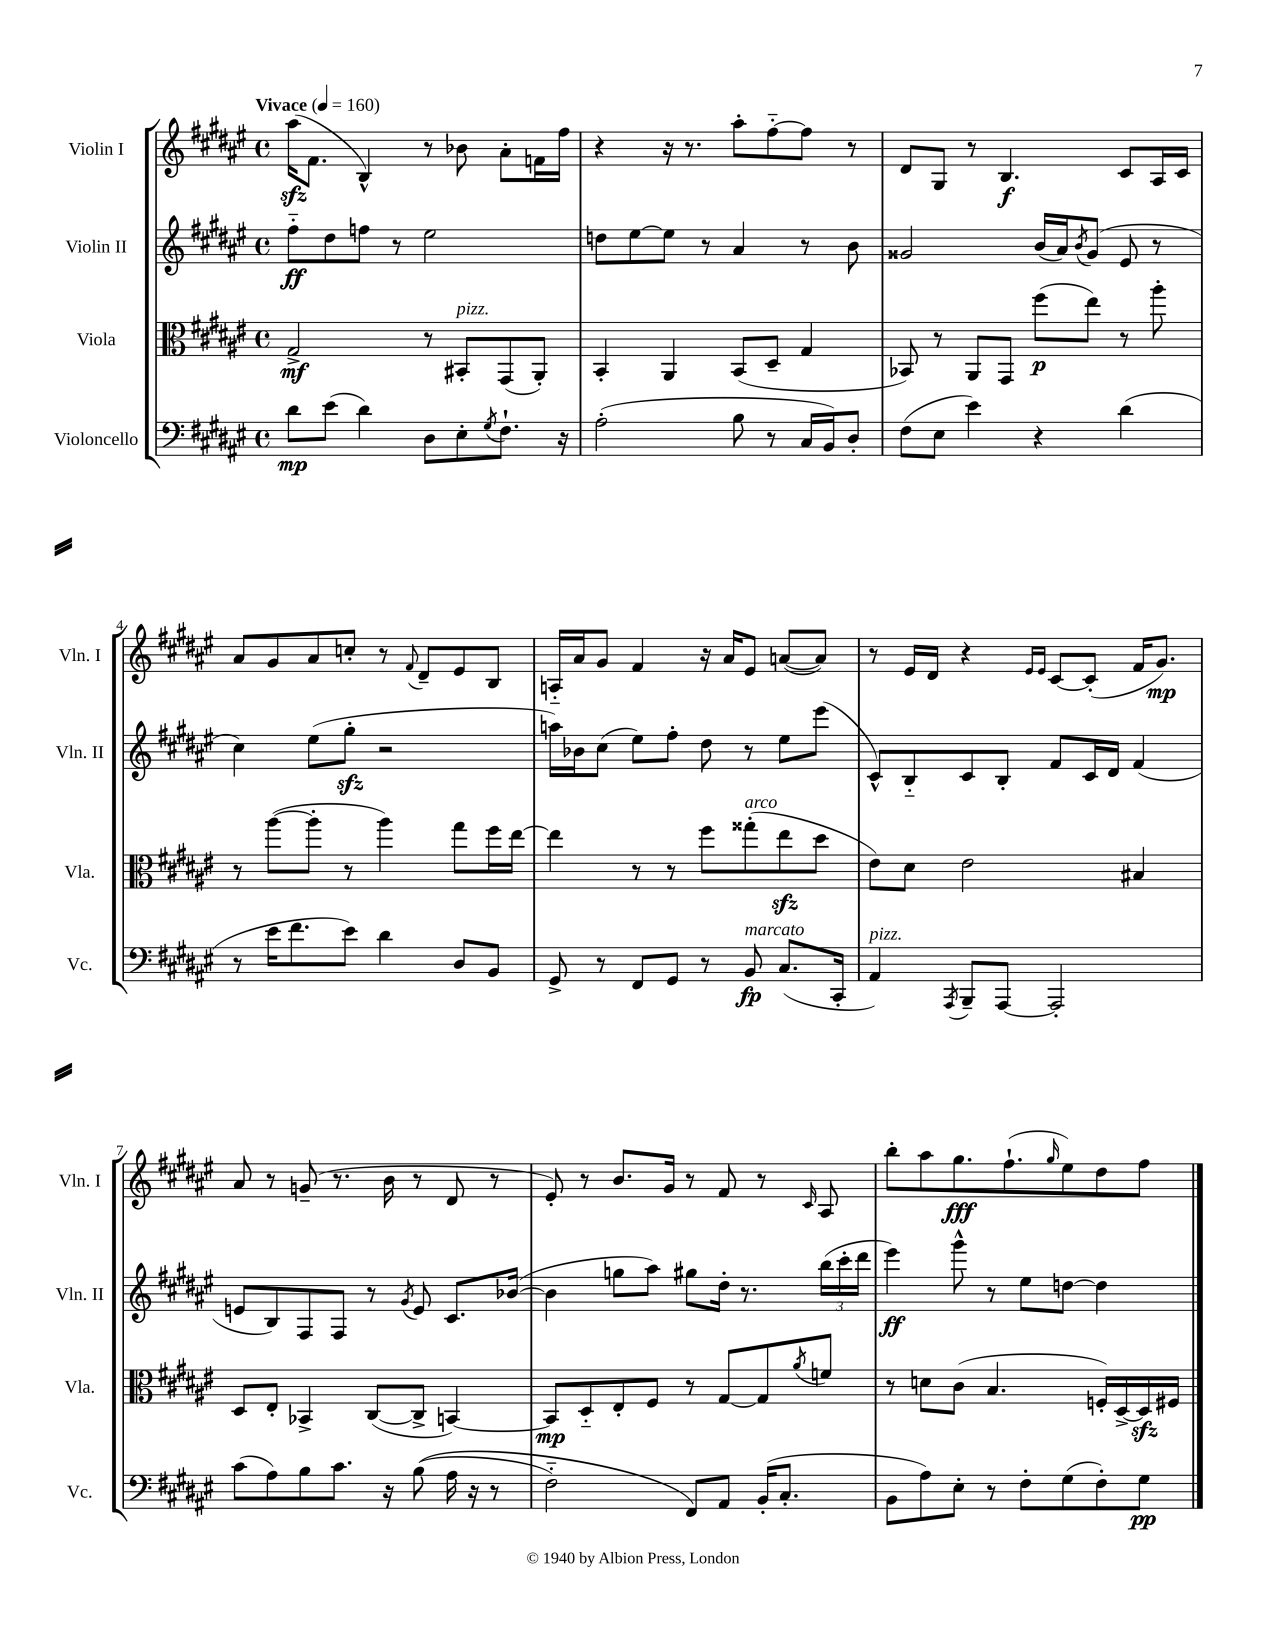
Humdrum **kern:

**kern	**kern	**kern	**kern
*staff4	*staff3	*staff2	*staff1
*clefF4	*clefC3	*clefG2	*clefG2
*k[f#c#g#d#a#e#]	*k[f#c#g#d#a#e#]	*k[f#c#g#d#a#e#]	*k[f#c#g#d#a#e#]
*M4/4	*M4/4	*M4/4	*M4/4
*met(c)	*met(c)	*met(c)	*met(c)
*MM160	*MM160	*MM160	*MM160
8d#	2G#^	8ff#'~	(16aa#
.	.	.	8.f#
(8e#	.	8dd#	.
4d#)	.	8ff	4B^^)
.	.	8r	.
8D#	8r	2ee#	8r
8E#'	8BB#'	.	8b-
8qG#	.	.	.
8.F#`	(8GG#	.	8a#'
.	8AA#')	.	16f
16r	.	.	16ff#
=	=	=	=
(2A#'	4BB'	8dd	4r
.	.	[8ee#	.
.	4AA#	8ee#]	16r
.	.	.	8.r
.	.	8r	.
8B	(8BB	4a#	8aa#'
8r	8D#~	.	[8ff#'~
16C#	4G#	8r	8ff#]
16BB)	.	.	.
8D#'	.	8b	8r
=	=	=	=
(8F#	8BB-)	2g##	8d#
8E#	8r	.	8G#
4e#)	8AA#	.	8r
.	8GG#	.	4.B
4r	(8ff#	(16b	.
.	.	16a#)	.
.	.	8qb	.
.	8ee#)	(8g##	.
(4d#	8r	8e#	8c#
.	8aa#'	8r	16A#
.	.	.	16c#
=	=	=	=
8r	8r	4cc#)	8a#
16e#	([8aa#	.	8g#
8.f#	.	.	.
.	8aa#']	(8ee#	8a#
8e#)	8r	8gg#'	8cc'
4d#	4aa#)	2r	8r
.	.	.	8qqf#
.	.	.	8d#~
8D#	8gg#	.	8e#
8BB	16ff#	.	8B
.	[16ee#	.	.
=	=	=	=
8GG#^	4ee#]	16aa)	16A'~
.	.	16b-	16a#
8r	.	(8cc#	8g#
8FF#	8r	8ee#)	4f#
8GG#	8r	8ff#'	.
8r	8ff#	8dd#	16r
.	.	.	16a#
8BB	(8gg##'	8r	8e#
(8.C#	8ee#	8ee#	([8a
.	8dd#	(8eee#	8a])
16CC#'	.	.	.
=	=	=	=
4AA#)	8e#)	8c#^^)	8r
.	8d#	8B'~	16e#
.	.	.	16d#
8qAAA#	.	.	.
8BBB~	2e#	8c#	4r
[8AAA#	.	8B'	.
.	.	.	16qqe#
.	.	.	16qqe#
2AAA#']	.	8f#	[8c#
.	.	16c#	(8c#']
.	.	16d#	.
.	4B#	(4f#	16f#
.	.	.	8.g#)
=	=	=	=
(8c#	8D#	8e	8a#
8A#)	8E#'	8B)	8r
8B	4BB-^	8F#	(8g~
8.c#	.	8F#	8.r
.	([8C#	8r	.
16r	.	.	16b
.	.	8qg#	.
&((8B	8C#^]	8e	8r
16A#	[4BB)	8.c#	8d#
16r	.	.	.
8r	.	.	8r
.	.	([16b-	.
=	=	=	=
2F#'~)	8BB]	4b-]	8e#')
.	8D#'~	.	8r
.	8E#'	8gg	8.b
.	8F#	8aa#)	.
.	.	.	16g#
8FF#&)	8r	8gg#	8r
8AA#	[8G#	16dd#'	8f#
.	.	8.r	.
(16BB'	8G#]	.	8r
8.C#'	.	.	.
.	8qa#	.	16qqc#
.	8f	(24bb	8A#
.	.	24ccc#'	.
.	.	24ddd#	.
=	=	=	=
8BB	8r	4eee#)	8bb'
8A#)	8d	.	8aa#
8E#'	(8c#	8ggg#^^	8.gg#
8r	4.B	8r	.
.	.	.	(8.ff#`
8F#'	.	8ee#	.
.	.	.	16qqgg#
(8G#	.	[8dd	8ee#)
8F#')	16F')	4dd]	8dd#
.	[16D#^	.	.
8G#	16D#]	.	8ff#
.	16F#	.	.
==	==	==	==
*-	*-	*-	*-
